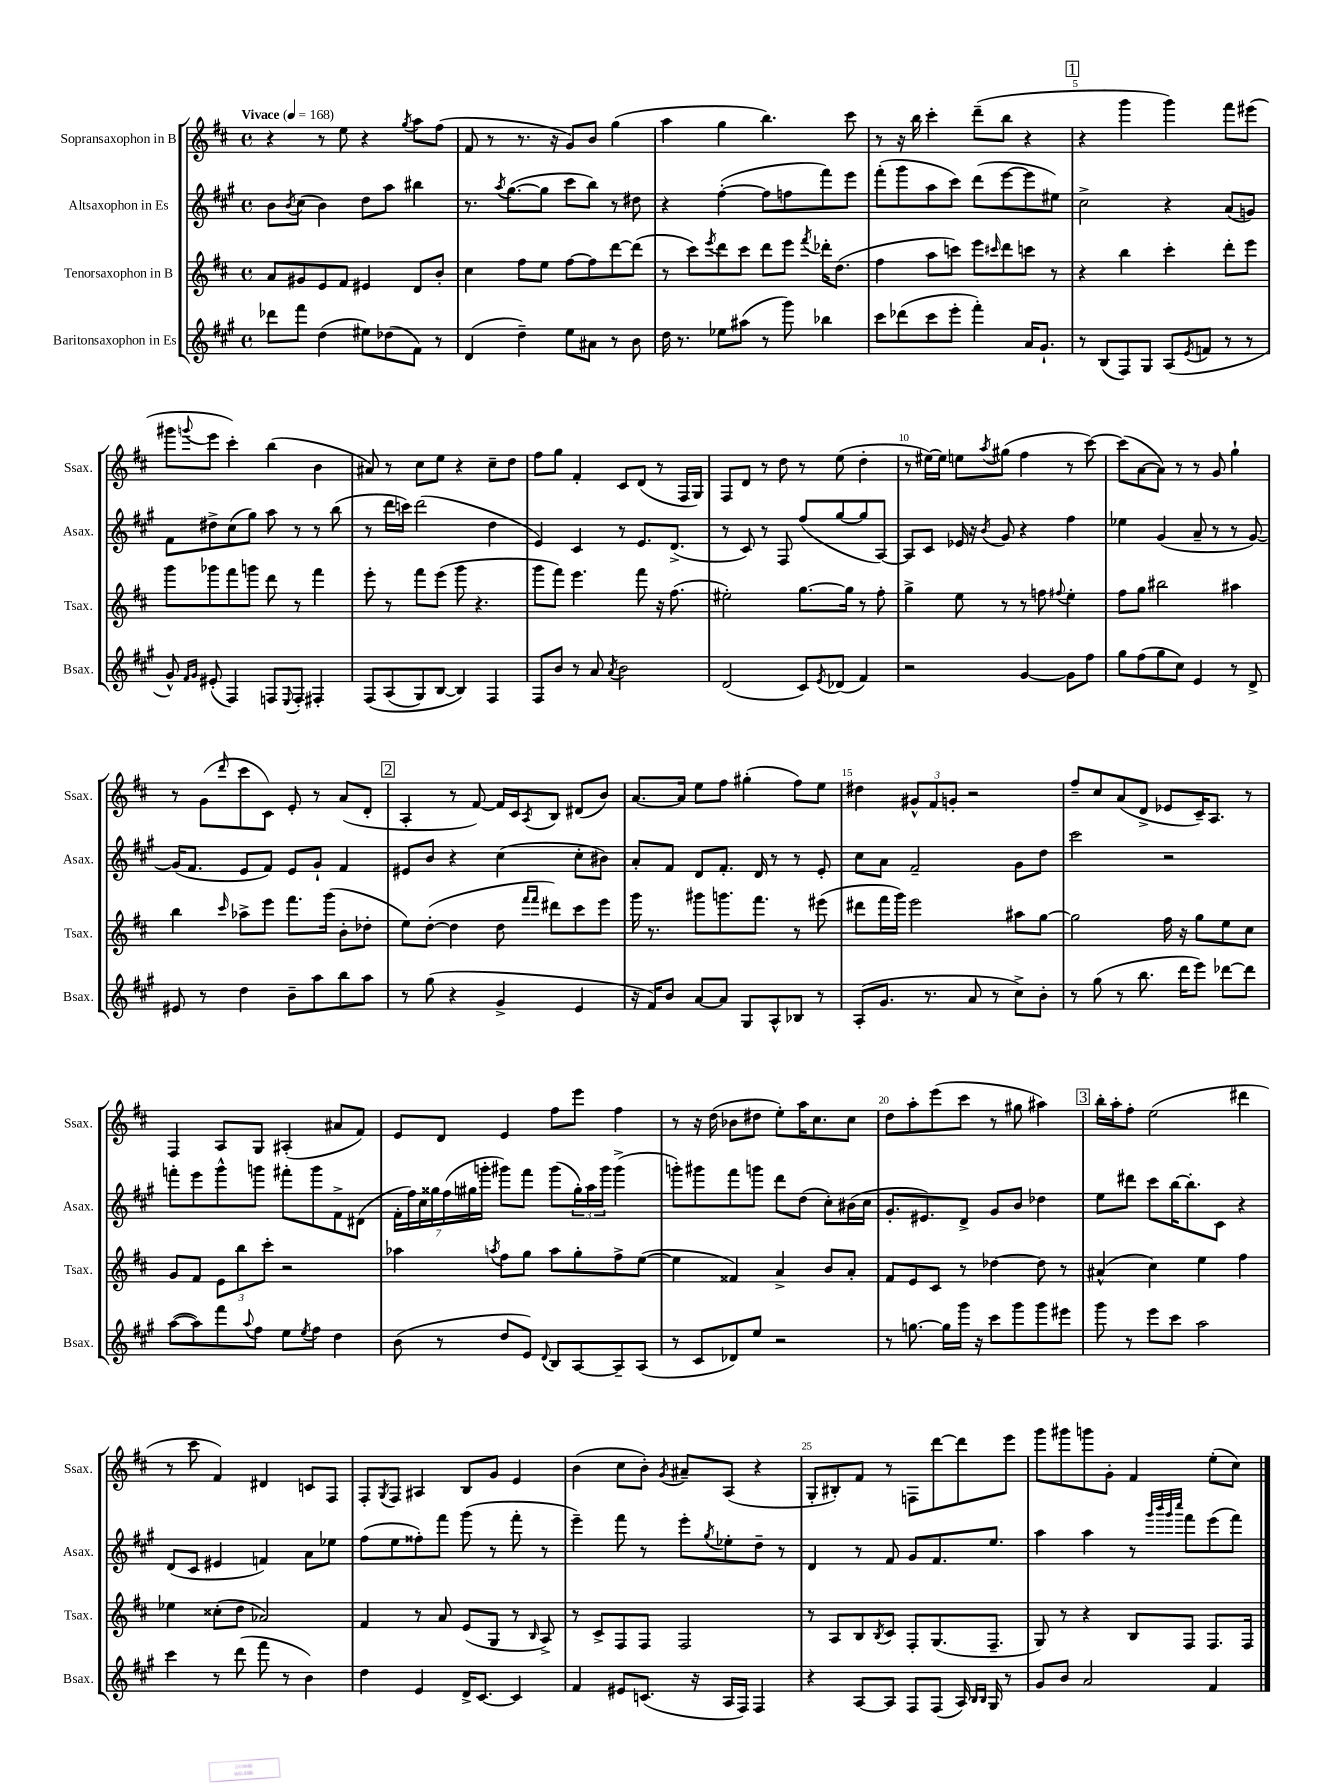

**kern	**kern	**kern	**kern
*part4	*part3	*part2	*part1
*staff4	*staff3	*staff2	*staff1
*I"Baritonsaxophon in Es	*I"Tenorsaxophon in B	*I"Altsaxophon in Es	*I"Sopransaxophon in B
*I'Bsax.	*I'Tsax.	*I'Asax.	*I'Ssax.
*clefG2	*clefG2	*clefG2	*clefG2
*k[f#c#g#]	*k[f#c#]	*k[f#c#g#]	*k[f#c#]
*M4/4	*M4/4	*M4/4	*M4/4
*met(c)	*met(c)	*met(c)	*met(c)
*MM168	*MM168	*MM168	*MM168
=1	=1	=1	=1
!	!	!	!LO:TX:a:B:t=Vivace
8ddd-X\L	8a/L	8b\L	4r
.	.	8qb/	.
8fff#\J	8g#X/	(8cc#\J	.
(4dd\	8e/	4b\)	8r
.	8f#/J	.	8ee\
8ee#X\L)	4e#X/	8dd\L	4r
(8dd-X\	.	8aa\J	.
.	.	.	8qgg/
8f#\J)	8d/L	4bb#X\	8aa\L
8r	8b'/J	.	(8ff#\J
=2	=2	=2	=2
(4d/	4cc#\	8.r	8f#/
.	.	.	8r
.	.	8qaa/	.
.	.	([8.gg#\L	.
4dd~\)	8ff#\L	.	8.r
.	8ee\J	8gg#\J]	.
.	.	.	16r
8ee\L	[8ff#\L	8ccc#\L	8g/L)
8a#X\J	8ff#\]	8bb\J)	8b/J
8r	[8ddd\	8r	(4gg\
8b\	(8ddd\J]	8dd#X\	.
=3	=3	=3	=3
16dd\	8r	4r	4aa\
8.r	.	.	.
.	8ccc#\L)	.	.
.	8qeee/	.	.
8ee-X\L	8ddd\	([4ff#'\	4gg\
(8aa#X\J	8ccc#\J	.	.
8r	8ddd\L	8ff#\L]	4.bb\)
8ggg#\)	8eee\J	8ffn\	.
.	8qfff#/	.	.
4bb-X\	16ddd-X'\KL	8fff#\)	.
.	(8.dd\J	.	.
.	.	8eee\J	8ccc#\
=4	=4	=4	=4
8ccc#\L	4ff#\	(8fff#'\L	8r
(8ddd-X\	.	8ggg#\	16r
.	.	.	16bb\
8ccc#\	8aa\L	8aa\	4ccc#'\
8eee'\J	8cccn\J)	8ccc#\J)	.
4fff#'\)	8eee\L	(8ddd\L	(8ddd~\L
.	16qqccc#X/	.	.
.	8ddd\	[8eee\	8bb\J
16a/KL	8cccn\J	8eee\]	4r
8.g#`/J	.	.	.
.	8r	8ee#X\J)	.
!!LO:REH:place=s1:t=1
=5	=5	=5	=5
8r	4r	2cc#^\	4r
(8B/L	.	.	.
8F#/)	4bb\	.	4ggg\
8G#/J	.	.	.
(8A/L	4ccc#'\	4r	4ggg\)
8qe/	.	.	.
8fn/J	.	.	.
8r	8ddd'\L	(8a/L	8fff#\L
8r	8eee\J	8gn/J)	(8eee#X\J
!!LO:LB:g=z
=6	=6	=6	=6
8g#^^/)	8ggg\L	8f#\L	8ggg#X\L
16qqf#/LL	.	.	.
16qqg#/JJ	.	.	8qqgggn/
(8e#X'/	8ggg-X\	8dd#X^\	8eee\J
4F#/)	8fff#\	(8cc#\	4ccc#'\)
.	8gggn\J	8gg#\J)	.
8Fn/L	8ddd\	8aa\	(4bb\
8qqE/	.	.	.
8F'/J	8r	8r	.
4F#X'/	4fff#\	8r	4b\
.	.	(8bb\	.
=7	=7	=7	=7
(8F#/L	8eee'\	8r	8a#X/)
(8A/	8r	16ddd\LL	8r
.	.	16cccn\JJ)	.
8G#/)	8fff#\L	(2ddd\	8cc#\L
[8B/J	(8eee\J	.	8ee\J
4B/])	8ggg\	.	4r
.	4.r	.	.
4F#/	.	4dd\	8cc#~\L
.	.	.	8dd\J
=8	=8	=8	=8
8F#/L	8ggg\L	4e/)	8ff#\L
8b/J	8fff#\J)	.	8gg\J
8r	4.eee\	4c#/	4f#'/
8a/	.	.	.
8qa/	.	.	.
2b\	.	8r	8c#/L
.	8fff#\	8.e/L	(8d/J
.	16r	.	8r
.	(8.ff#\	(8.d^/J	.
.	.	.	16F#/LL
.	.	.	16G/JJ)
=9	=9	=9	=9
(2d/	2ee#X'\)	8r	8F#/L
.	.	8c#/)	8d/J
.	.	8r	8r
.	.	8F#/	8dd\
8c#/L)	[8.gg\L	(8ff#/L	8r
8qe/	.	.	.
(8d-X/J	.	[8gg#/	(8ee\
.	16gg\Jk]	.	.
4f#/)	8r	8gg#/]	4dd'\
.	8ff#'\	[8A/J)	.
=10	=10	=10	=10
2r	4gg^\	8A/L]	8r
.	.	8c#/J	[16ee#X\LL)
.	.	.	16ee#\JJ]
.	8ee\	16e-X/	8een\L
.	.	16r	.
.	.	8qb/	8qaa/
.	8r	8g#/	(8gg#X\J
[4g#/	8r	4r	4ff#\
.	8ffn\	.	.
.	8qqff#X/	.	.
8g#\L]	4ee'\	4ff#\	8r
8ff#\J	.	.	[8ccc#\)
=11	=11	=11	=11
8gg#\L	8ff#\L	4ee-X\	(8ccc#\L]
(8ff#\	8gg\J	.	[8a\
8gg#\	2bb#X\	(4g#/	8a\J])
8cc#\J)	.	.	8r
4e/	.	8a~/	8r
.	.	8r	8g/
8r	4aa#X\	8r	4gg`\
8d^/	.	[8g#/)	.
!!LO:LB:g=z
=12	=12	=12	=12
8e#X/	4bb\	(16g#/KL]	8r
.	.	8.f#/J	.
8r	.	.	(8g\L
.	16qqccc#/	.	16qqddd/
4dd\	8aa-X^\L	8e/L	8ccc#\
.	8eee\J	8f#/J)	8c#\J)
8b~\L	8.fff#\L	8e/L	8e'/
8aa\	.	8g#`/J	8r
.	(16ggg\Jk	.	.
8bb\	8b'\L	4f#/	(8a/L
8aa\J	8dd-X'\J	.	8d'/J
!!LO:REH:place=s1:t=2
=13	=13	=13	=13
8r	8ee\L)	8e#X/L	4A'/
(8gg#\	([8dd'\J	8b/J	.
4r	4dd\]	4r	8r
.	.	.	[8f#/)
4g#^/	8dd\	(4cc#\	16f#/LL]
.	.	.	16c#/J
.	16qqfff#/LL	.	.
.	16qqfff#/JJ	.	8qA/
.	8ddd#X\L)	.	8B/J
4e/	8ccc#\	8cc#'\L	(8d#X/L
.	8eee\J	8b#X\J)	8b/J)
=14	=14	=14	=14
16r	16ggg\	8a'/L	[8.a/L
16f#/KL)	8.r	.	.
8b/J	.	8f#/J	.
.	.	.	16a/Jk]
[8a/L	8ggg#X\L	8d/L	8ee\L
8a/J]	8.gggn\	8.f#'/J	8ff#\J
8G#/L	.	.	(4gg#X'\
.	8.fff#\J	16d/	.
8A^^/	.	8r	.
8B-X/J	8r	8r	8ff#\L)
8r	(8eee#X\	8e'/	8ee\J
=15	=15	=15	=15
(8A'/L	8ddd#X\L	8cc#\L	4dd#X\
8.g#/J	16fff#\L	8a\J	.
.	16ggg\JJ)	.	.
.	2eee\	2f#~/	12g#X^^/L
8.r	.	.	.
.	.	.	12f#/
.	.	.	12gn'/J
8a/	.	.	2r
8r	.	.	.
8cc#^\L)	8aa#X\L	8g#\L	.
8b'\J	[8gg\J	8dd\J	.
=16	=16	=16	=16
8r	2gg\]	2ccc#\	8ff#~/L
(8gg#\	.	.	8cc#/
8r	.	.	(8a/
8.bb\	.	.	8d^/J
.	16ff#\	2r	8e-X/L
16ddd\KL	16r	.	.
8eee\J)	8gg\L	.	16c#~/K)
.	.	.	8.A/J
[8ddd-X\L	8ee\	.	.
8ddd-\J]	8cc#\J	.	8r
!!LO:LB:g=z
=17	=17	=17	=17
([8aa\L	8g/L	8fffn'\L	4F#/
8aa\])	8f#/J	8eee\	.
8fff#\	12e\L	8ggg#^^\	8A/L
.	12bb\	.	.
8qqaa/	.	.	.
8ff#\J	.	8gggn\J	8G/J
.	12ccc#'\J	.	.
8ee\L	2r	8fff#X'\L	(4A#X'/
8qee/	.	.	.
8ff#\J	.	8ggg\	.
4dd\	.	8f#^\	8a#X/L
.	.	(8d#X\J	8f#/J)
=18	=18	=18	=18
(8b\	4aa-X\	28f#'\LL	8e/L
.	.	28ff#\)	.
.	.	28cc#\	.
.	.	28gg##X\	.
8r	.	.	8d/J
.	.	(28ff#\	.
.	.	28gg#X\	.
.	.	28gggn'\JJ	.
.	8qaan/	.	.
8dd/L	8ff#\L	8ggg#X\L)	4e/
8e/J)	8gg\J	8fff#\J	.
8qqd/	.	.	.
8B/L	8aa\L	(8ggg#\L	8ff#\L
[8A/	8gg'\	24gg#'\L)	8eee\J
.	.	24aa\	.
.	.	24ggg#\JJ	.
8A~/]	8ff#^\	(4ggg#^\	4ff#\
(8A/J	([8ee\J	.	.
=19	=19	=19	=19
8r	4ee\]	8gggn'\L)	8r
8c#/L	.	8ggg#X\	16r
.	.	.	(16dd\
8d-X/)	4f##X/)	8fff#\	8b-X\L
8ee/J	.	8gggn\J	8dd#X\J
2r	4a^/	8ddd\L	8ee'\L)
.	.	(8dd\J	16aa\K
.	.	.	8.cc#\
.	8b/L	8cc#'\L)	.
.	8a'/J	(16b#X\L	8cc#\J
.	.	16cc#\JJ	.
=20	=20	=20	=20
8r	8f#/L	8.g#'/L	8dd\L
[8.ggn\	8e/	.	8aa'\
.	.	8.e#X/)	.
.	8c#/J	.	(8eee\
16gg\LL]	.	.	.
16ggg#\JJ	8r	8d^/J	8ccc#\J
16r	.	.	.
8ccc#\L	[4dd-X\	8g#/L	8r
8ggg#\	.	8b/J	8gg#X\
8ggg#\	8dd-\]	4dd-X\	4aa#X\)
8eee#X\J	8r	.	.
!!LO:REH:place=s1:t=3
=21	=21	=21	=21
8ggg#\	(4a#X^^/	8ee\L	16bb'\LL
.	.	.	16aa'\J
8r	.	8ddd#X\J	8ff#'\J
8eee\L	4cc#\)	8ccc#\L	(2ee\
8ccc#\J	.	[16bb\K	.
.	.	8.bb'\]	.
2aa\	4ee\	.	.
.	.	8c#\J	.
.	4ff#\	4r	4ddd#X\
!!LO:LB:g=z
=22	=22	=22	=22
4ccc#\	4ee-X\	(8d/L	8r
.	.	8c#/J	8ccc#\
8r	(8cc##X'\L	4e#X/	4f#/)
(8ddd\	8dd\J	.	.
8fff#\	2a-X/)	4fn/)	4d#X/
8r	.	.	.
4b\)	.	8a\L	8cn/L
.	.	8ee-X\J	8F#/J
=23	=23	=23	=23
4dd\	4f#/	(8ff#\L	8F#'/L
.	.	.	8qG/
.	.	8ee\	8F#/J
4e/	8r	8ff##X'\)	4A#X/
.	8a/	8fff#\J	.
16d^/KL	(8e/L	(8ggg#\	8B/L
[8.c#/J	.	.	.
.	8G/J	8r	8g/J
4c#/]	8r	8fff#'\	4e/
.	16qqB/	.	.
.	8A^/)	8r	.
=24	=24	=24	=24
4f#/	8r	4eee~\)	(4b\
.	8c#^/L	.	.
8e#X/L	8F#/	8fff#\	8cc#\L
(8.cn/J	8F#/J	8r	8b'\J)
.	.	.	8qg/
.	2F#/	8eee'\L	8a#X~/L
16r	.	.	.
.	.	8qgg#/	.
16A/LL	.	8ee-X'\	(8A/J
16F#/JJ)	.	.	.
4F#/	.	8dd~\J	4r
.	.	8r	.
=25	=25	=25	=25
4r	8r	4d/	8G'/L
.	8A/L	.	8B#X'/)
[8A/L	8B/	8r	8f#/J
.	8qB/	.	.
8A/J]	8c#/J	8f#/	8r
8F#/L	8F#'/L	8g#/L	8Fn\L
(8F#/J	(8.G/	8.f#/	[8ddd\
16A/)	.	.	8ddd\]
16qqB/LL	.	.	.
16qqB/JJ	.	.	.
16G#/	8.F#~/J	8.ee/J	.
8r	.	.	8eee\J
=26	=26	=26	=26
8g#/L	8G/)	4aa\	8ggg\L
8b/J	8r	.	8ggg#X\
2a/	4r	4aa\	8gggn\
.	.	.	8g'\J
.	8B/L	8r	4f#/
.	.	32qqggg#/LLL	.
.	.	32qqbbb/	.
.	.	32qqggg#/	.
.	.	32qqcccc#/JJJ	.
.	8F#/J	8fff#\L	.
4f#/	8.F#/L	(8eee\	(8ee'\L
.	.	8fff#\J)	8cc#\J)
.	16F#/Jk	.	.
==	==	==	==
*-	*-	*-	*-
